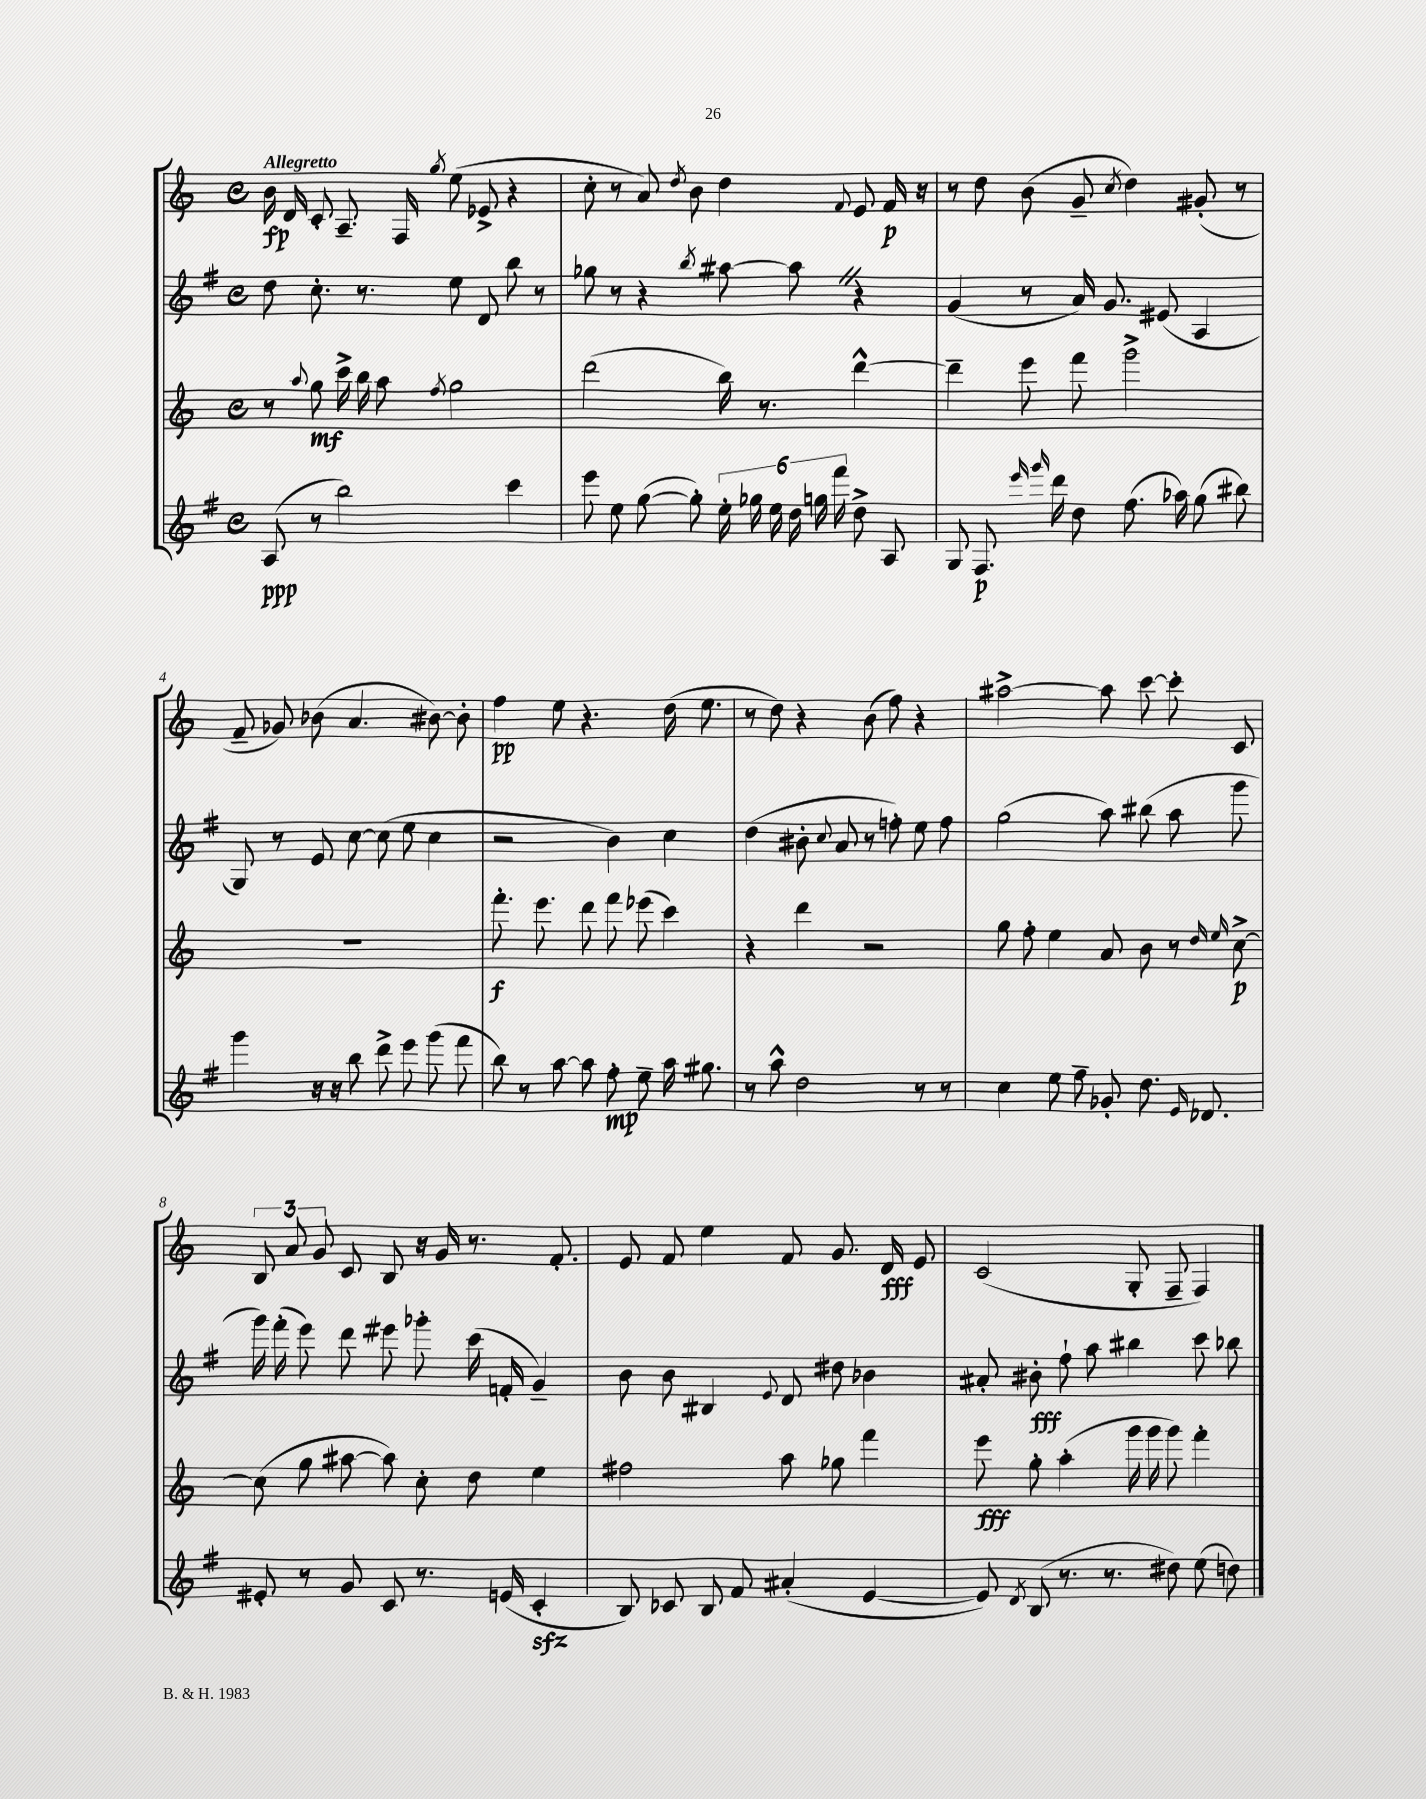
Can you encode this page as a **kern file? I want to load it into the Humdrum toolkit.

**kern	**kern	**kern	**kern
*staff4	*staff3	*staff2	*staff1
*clefG2	*clefG2	*clefG2	*clefG2
*k[f#]	*k[]	*k[f#]	*k[]
*M4/4	*M4/4	*M4/4	*M4/4
*met(c)	*met(c)	*met(c)	*met(c)
(8A/	8r	8dd\	16b\
.	.	.	16d/
.	8qqaa/	.	.
8r	8gg\	8.cc'\	8c'/
2bb\)	16ccc^\	.	8.A~/
.	16bb\	8.r	.
.	8aa\	.	.
.	.	.	16F/
.	8qff/	.	8qgg/
.	2gg\	8ee\	(8ee\
.	.	8d/	8e-^/
4ccc\	.	8bb\	4r
.	.	8r	.
=	=	=	=
8eee\	(2ddd\	8gg-\	8cc'\
8ee\	.	8r	8r
([8gg\	.	4r	8a/)
.	.	.	8qdd/
8gg'\])	.	.	8b\
.	.	8qbb/	.
24ee'\	16bb\)	[8aa#\	4dd\
24gg-\	.	.	.
.	8.r	.	.
24ee\	.	.	.
24dd\	.	8aa#\]	.
24gg\	.	.	.
24fff#\	.	.	.
.	.	.	8qqf/
8dd^\	[4ddd^^\	4r	8e/
8A/	.	.	16f/
.	.	.	16r
=	=	=	=
8G/	4ddd~\]	(4g/	8r
8.F#/	.	.	8dd\
.	8eee\	8r	(8b\
16qqeee/	.	.	.
16qqggg/	.	.	.
16ddd\	.	.	.
8dd\	8fff\	16a/)	8g~/
.	.	8.g/	.
.	.	.	8qcc/
(8.ff#\	2ggg^\	.	4dd\)
.	.	(8e#/	.
16aa-\)	.	.	.
(8gg\	.	4A/	(8g#'/
8bb#\)	.	.	8r
=	=	=	=
4ggg\	1r	8G/)	8f~/
.	.	8r	8g-/)
16r	.	8e/	(8b-\
16r	.	.	.
8bb\	.	[8cc\	4.a/
8ddd^\	.	(8cc\]	.
8eee\	.	8ee\	.
(8ggg\	.	4cc\	[8b#\)
8fff#\	.	.	8b#'\]
=	=	=	=
8bb\)	8.fff'\	2r	4ff\
8r	.	.	.
.	8.eee\	.	.
[8aa\	.	.	8ee\
8aa\]	8ddd\	.	4.r
8ff#'\	8fff\	4b\)	.
8ee~\	(8eee-\	.	.
16aa\	4ccc\)	4cc\	(16dd\
8.gg#\	.	.	8.ee\
=	=	=	=
8r	4r	(4dd\	8r
8aa^^\	.	.	8dd\)
2dd\	4ddd\	8b#'\	4r
.	.	8qqcc/	.
.	.	8a/	.
.	2r	8r	(8b\
.	.	8ff'\)	8ff\)
8r	.	8ee\	4r
8r	.	8ff\	.
=	=	=	=
4cc\	8gg\	(2gg\	[2aa#^\
.	8ff'\	.	.
8ee\	4ee\	.	.
8ff#~\	.	.	.
8g-'/	8a/	8aa\)	8aa#\]
8.dd\	8b\	(8bb#\	[8ccc\
.	8r	8aa\	8ccc'\]
16qqe/	.	.	.
8.d-/	.	.	.
.	16qqdd/	.	.
.	16qqee/	.	.
.	[8cc^\	8ggg\	8c/
=	=	=	=
8e#'/	(8cc\]	16ggg\)	12B/
.	.	(16fff#'\	.
.	.	.	12a/
8r	8gg\	8eee\)	.
.	.	.	12g/
8g/	[8aa#\	8ddd\	8c/
8c/	8aa#\])	8eee#\	8B/
8.r	8cc'\	8ggg-'\	16r
.	.	.	16g/
.	8dd\	(16ccc\	8.r
(16e/	.	16f'/	.
4c'/	4ee\	4g~/)	.
.	.	.	8.f'/
=	=	=	=
8B/)	2ff#\	8b\	8e/
8c-/	.	8b\	8f/
8B/	.	4B#/	4ee\
8f#/	.	.	.
.	.	8qqe/	.
(4a#'/	8aa\	8d/	8f/
.	8gg-\	8dd#\	8.g/
[4e/	4fff\	4b-\	.
.	.	.	16d/
.	.	.	8e/
=	=	=	=
8e/])	8eee\	8a#'/	(2c/
8qd/	.	.	.
(8B/	8gg'\	8b#'\	.
8.r	(4aa'\	8ff#`\	.
.	.	8aa\	.
8.r	.	.	.
.	16ggg\	4bb#\	8G'/
.	16ggg\	.	.
8dd#\)	8ggg\)	.	8F~/
(8ee\	4fff'\	8ccc\	4F/)
8dd\)	.	8bb-\	.
==	==	==	==
*-	*-	*-	*-
